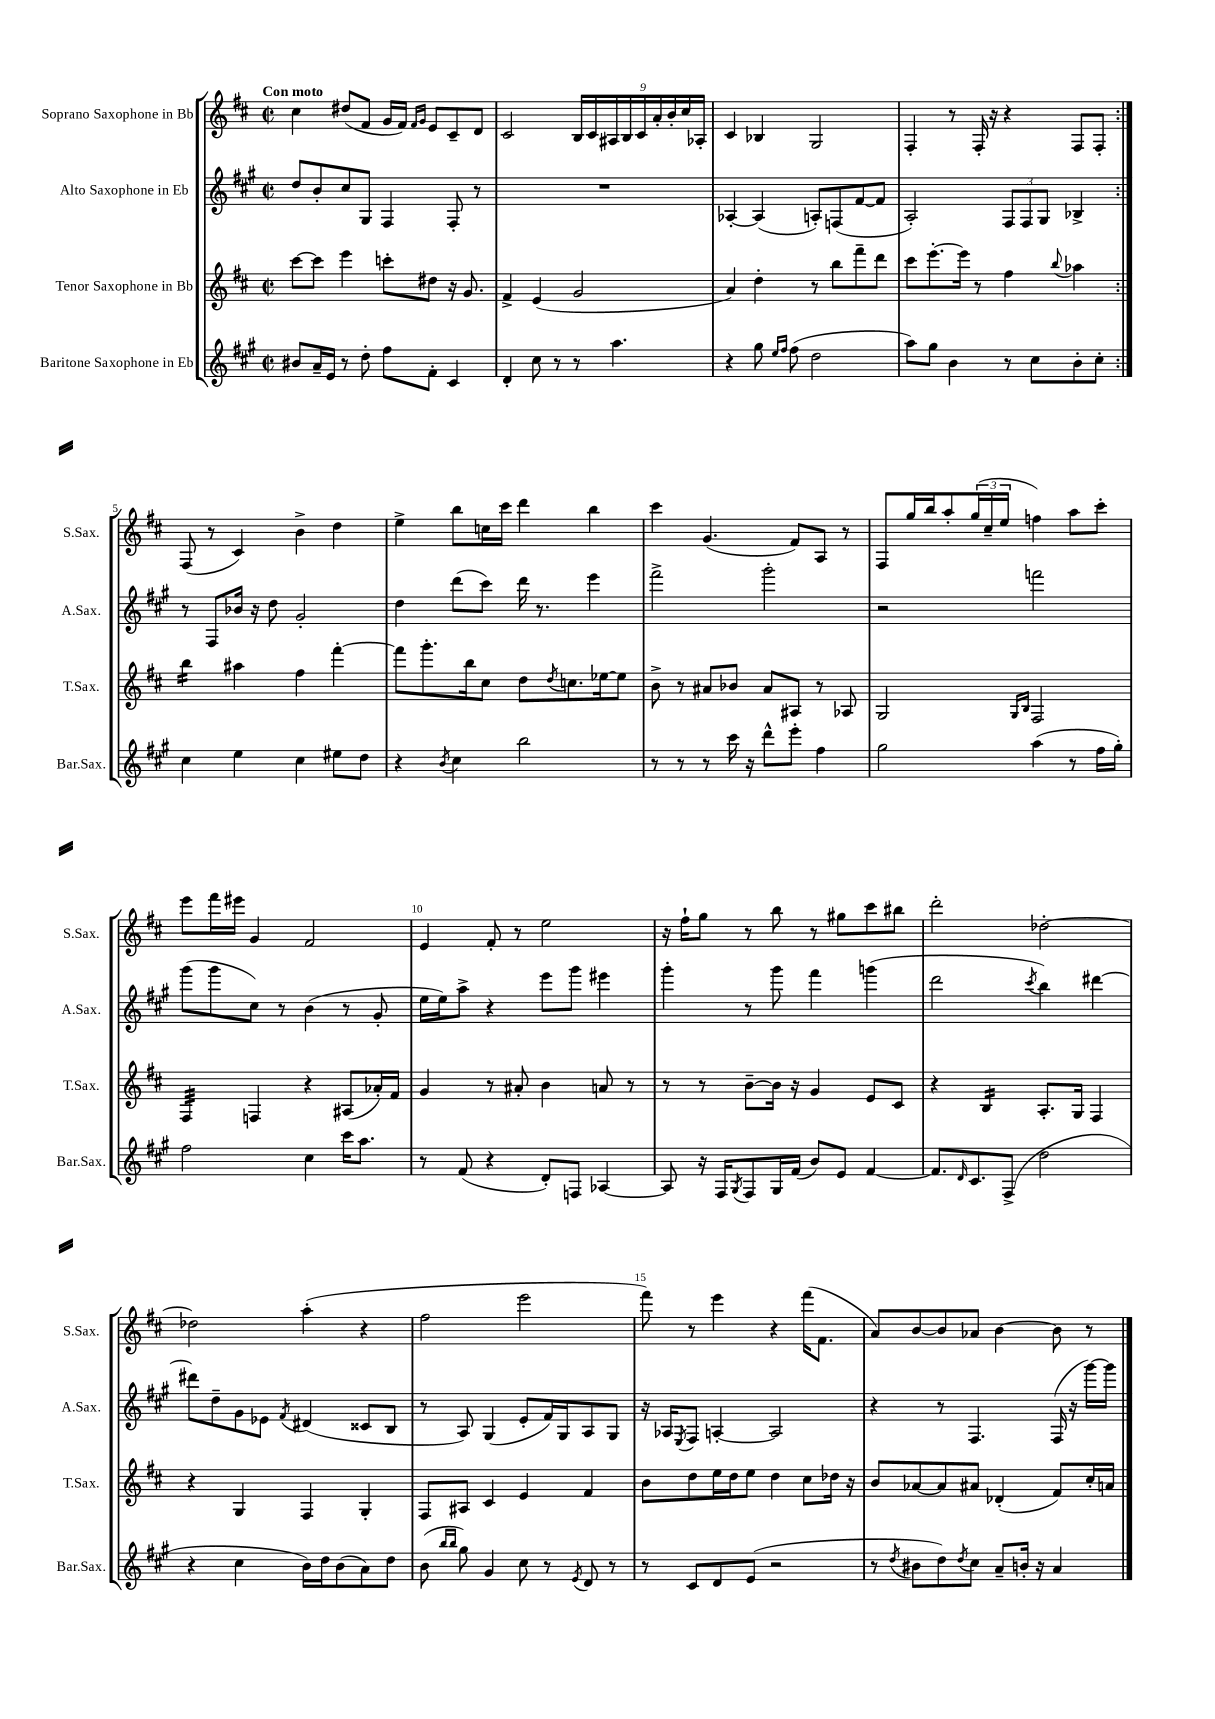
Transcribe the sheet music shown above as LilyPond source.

<<
\new StaffGroup <<
\new Staff = "s0" \with { instrumentName = "Soprano Saxophone in Bb" shortInstrumentName = "S.Sax." } {
    \clef treble \key d \major \defaultTimeSignature \time 2/2 \tempo "Con moto"
    \repeat volta 2 { cis''4 dis''8( fis'8 g'16 fis'16) \grace { fis'16 g'16 } e'8 cis'8-- d'8 |
    cis'2 \tuplet 9/8 { b16 cis'16 ais16 b16 cis'16 a'16-. b'16-. cis''16 aes16-. } |
    cis'4 bes4 g2 |
    fis4-. r8 fis16-. r16 r4 fis8 fis8-. | }
    fis8( r8 cis'4) b'4-> d''4 |
    e''4-> b''8 c''16 cis'''16 d'''4 b''4 |
    cis'''4 g'4.( fis'8) a8 r8 |
    fis8 g''16 b''16 a''8-. \tuplet 3/2 { g''16( cis''16-- e''16 } f''4) a''8 cis'''8-. |
    e'''8 fis'''16 eis'''16 g'4 fis'2 |
    e'4 fis'8-. r8 e''2 |
    r16 fis''16-! g''8 r8 b''8 r8 gis''8 cis'''8 bis''8 |
    d'''2-. des''2~-. |
    des''2 a''4-.( r4 |
    fis''2 e'''2 |
    fis'''8) r8 e'''4 r4 fis'''16( fis'8. |
    a'8) b'8~ b'8 aes'8 b'4~ b'8 r8 \bar "|." |
}
\new Staff = "s1" \with { instrumentName = "Alto Saxophone in Eb" shortInstrumentName = "A.Sax." } {
    \clef treble \key a \major \defaultTimeSignature \time 2/2
    \repeat volta 2 { d''8 b'8-. cis''8 gis8 fis4 fis8-. r8 |
    R1 |
    aes4~-. aes4( a8-.) f8( fis'8~ fis'8 |
    a2-.) \tuplet 3/2 { fis8 fis8 gis8 } bes4-> | }
    r8 fis8 bes'16 r16 d''8 gis'2-. |
    d''4 d'''8( cis'''8) d'''16 r8. e'''4 |
    fis'''2-> gis'''2-. |
    r2 f'''2 |
    gis'''8( gis'''8 cis''8) r8 b'4( r8 gis'8-. |
    e''16 e''16) a''8-> r4 e'''8 gis'''8 eis'''4 |
    gis'''4-. r8 gis'''8 fis'''4 g'''4( |
    d'''2 \acciaccatura { cis'''8 } b''4) dis'''4~ |
    dis'''8 d''8-- gis'8 ees'8 \acciaccatura { fis'8 } dis'4( cisis'8 b8 |
    r8 a8) gis4( e'8-. fis'16) gis16 a8 gis8 |
    r16 aes16 \acciaccatura { e8 } fis8 a4~-. a2 |
    r4 r8 fis4. fis16( r16 gis'''16~) gis'''16 \bar "|." |
}
\new Staff = "s2" \with { instrumentName = "Tenor Saxophone in Bb" shortInstrumentName = "T.Sax." } {
    \clef treble \key d \major \defaultTimeSignature \time 2/2
    \repeat volta 2 { cis'''8~ cis'''8 e'''4 c'''8-. dis''8 r16 g'8. |
    fis'4-> e'4( g'2 |
    a'4) d''4-. r8 b''8 fis'''8-- d'''8 |
    cis'''8 e'''8.~-. e'''16 r8 fis''4 \appoggiatura { b''8 } aes''4 | }
    b''4:16 ais''4 fis''4 fis'''4~-. |
    fis'''8 g'''8.-. b''16 cis''8 d''8 \acciaccatura { d''8 } c''8. ees''16~ ees''8 |
    b'8-> r8 ais'8 bes'8 ais'8 ais8 r8 aes8 |
    g2 \grace { g16 b16 } fis2 |
    fis4:32 f4 r4 ais8( aes'16-.) fis'16 |
    g'4 r8 ais'8-. b'4 a'8 r8 |
    r8 r8 b'8~-- b'16 r16 g'4 e'8 cis'8 |
    r4 b4:16 a8.-. g16 fis4 |
    r4 g4 fis4 g4-. |
    fis8 ais8 cis'4 e'4 fis'4 |
    b'8 d''8 e''16 d''16 e''8 d''4 cis''8 des''16 r16 |
    b'8 aes'8~ aes'8 ais'8 des'4-.( fis'8) cis''16-. a'16 \bar "|." |
}
\new Staff = "s3" \with { instrumentName = "Baritone Saxophone in Eb" shortInstrumentName = "Bar.Sax." } {
    \clef treble \key a \major \defaultTimeSignature \time 2/2
    \repeat volta 2 { bis'8 a'16-- e'16 r8 d''8-. fis''8 fis'8-. cis'4 |
    d'4-. cis''8 r8 r8 a''4. |
    r4 gis''8 \grace { e''16 fis''16 } fis''8( d''2 |
    a''8) gis''8 b'4 r8 cis''8 b'8-. cis''8-. | }
    cis''4 e''4 cis''4 eis''8 d''8 |
    r4 \acciaccatura { b'8 } cis''4 b''2 |
    r8 r8 r8 cis'''16 r16 d'''8-^ e'''8-. fis''4 |
    gis''2 a''4( r8 fis''16 gis''16-.) |
    fis''2 cis''4 cis'''16 a''8. |
    r8 fis'8( r4 d'8-.) f8 aes4~ |
    aes8 r16 fis16 \acciaccatura { gis8 } fis8 gis16 fis'16( b'8) e'8 fis'4~ |
    fis'8. \grace { d'16 } cis'8. fis8->( d''2 |
    r4 cis''4 b'16) d''16 b'8( a'8) d''8 |
    b'8( \grace { b''16 b''16 } gis''8) gis'4 cis''8 r8 \acciaccatura { e'8 } d'8 r8 |
    r8 cis'8 d'8 e'8( r2 |
    r8 \acciaccatura { d''8 } bis'8 d''8) \acciaccatura { d''8 } cis''8 a'8-- b'16-. r16 a'4 \bar "|." |
}
>>
>>
\layout { \context { \Score \override BarNumber.break-visibility = ##(#f #t #t) barNumberVisibility = #(every-nth-bar-number-visible 5) } }
